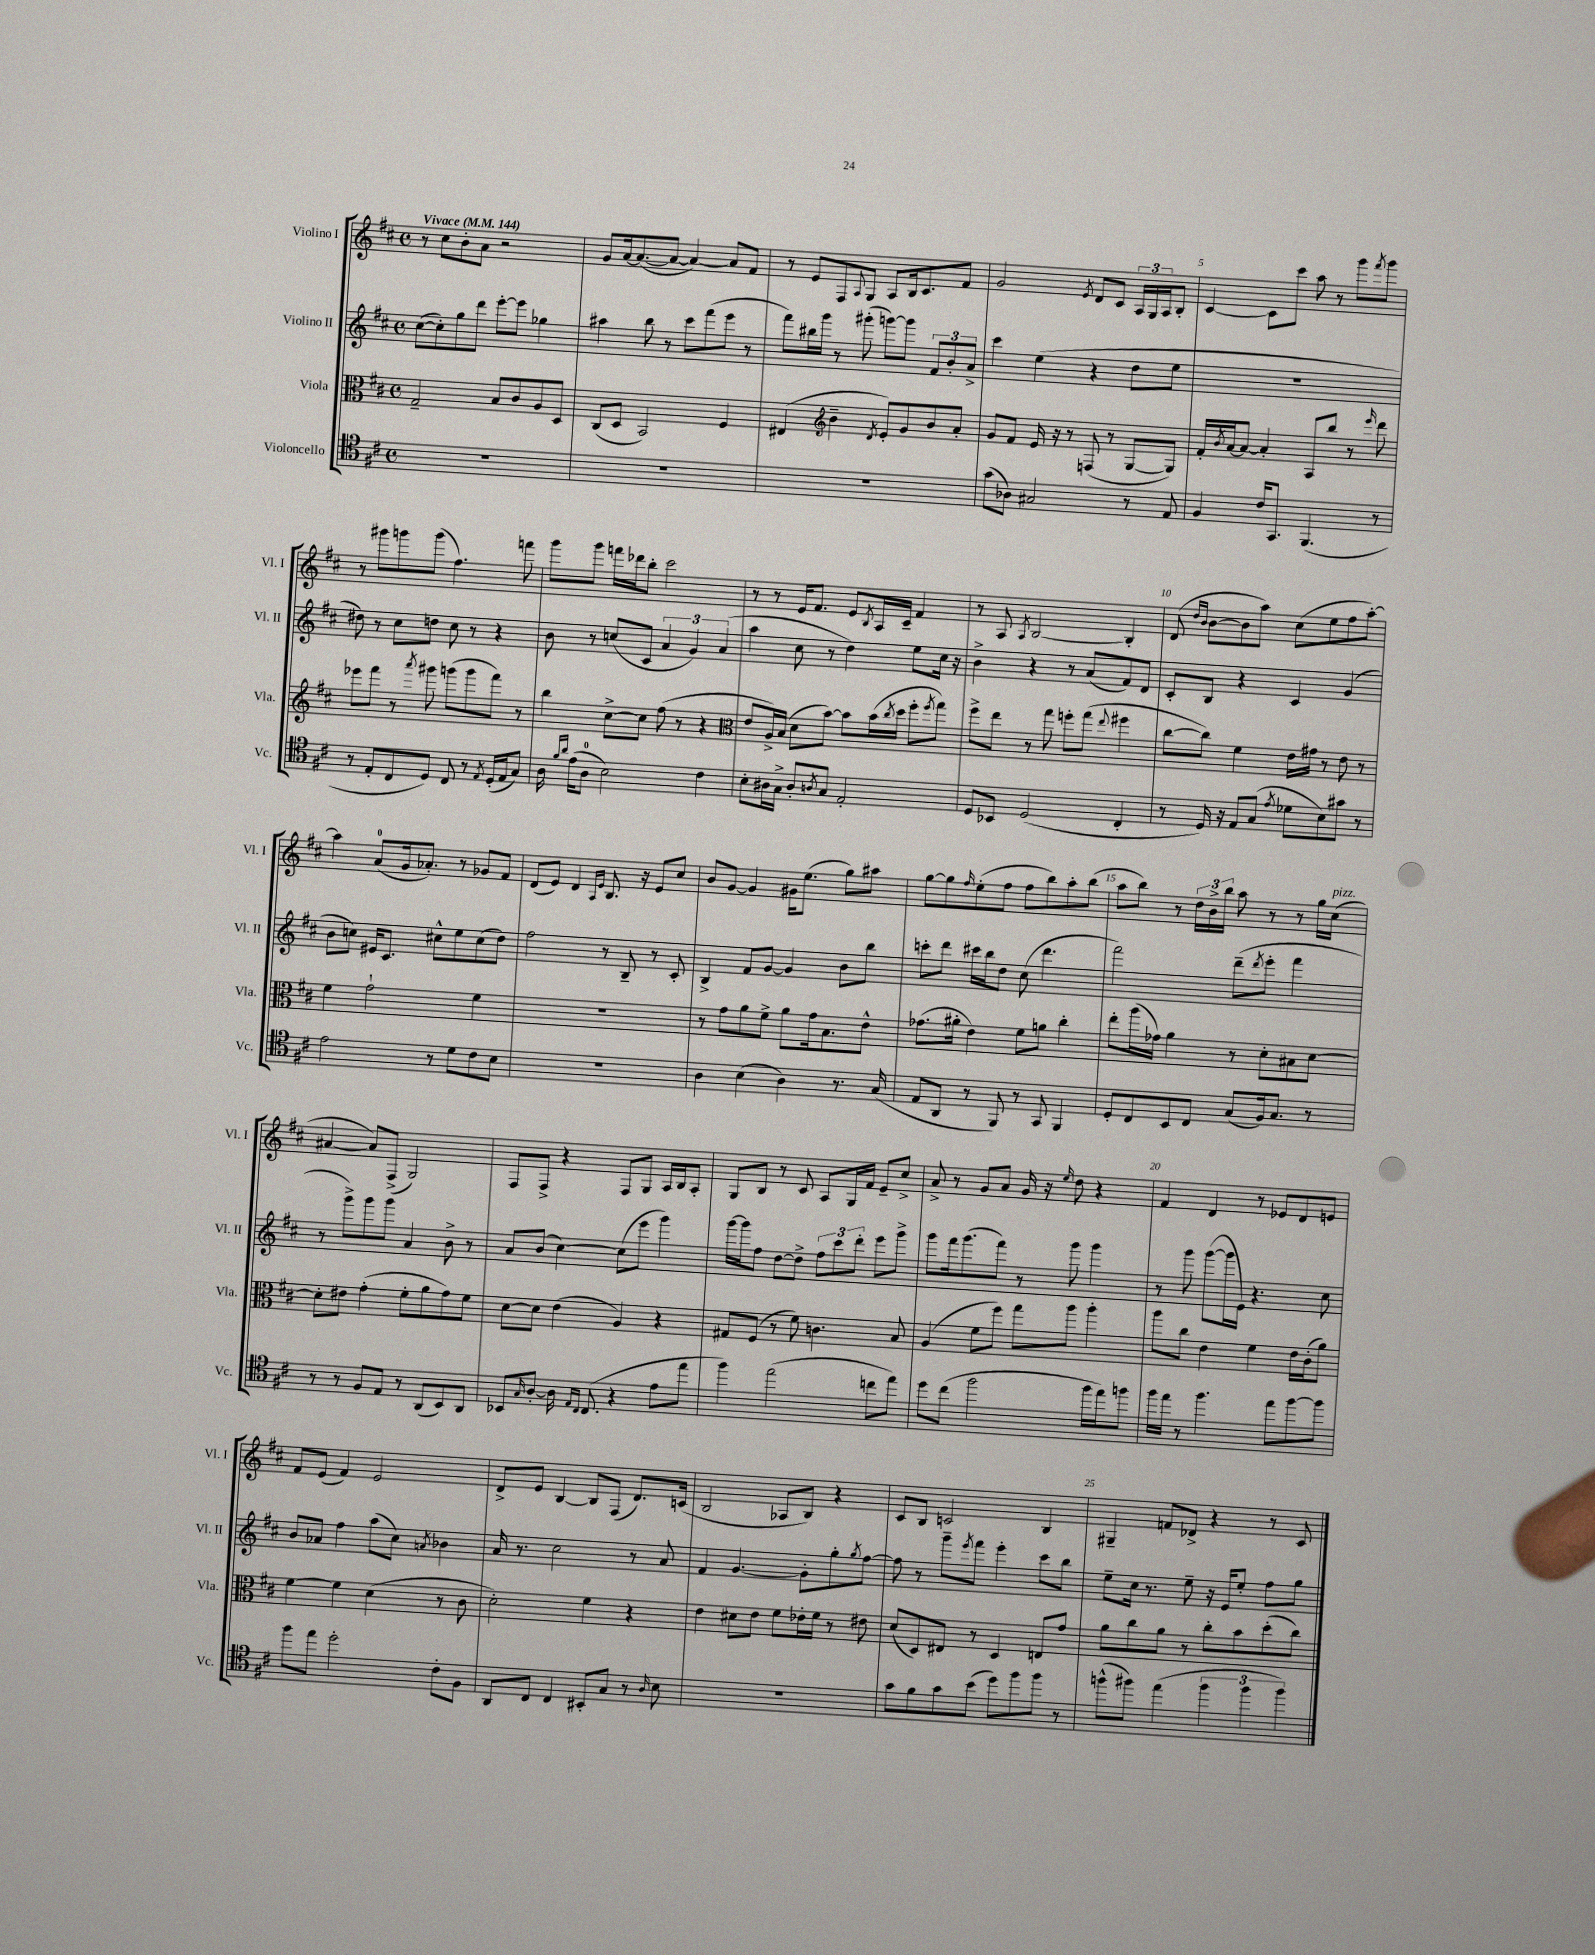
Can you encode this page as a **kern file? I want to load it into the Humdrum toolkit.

**kern	**kern	**kern	**kern
*part4	*part3	*part2	*part1
*staff4	*staff3	*staff2	*staff1
*I"Violoncello	*I"Viola	*I"Violino II	*I"Violino I
*I'Vc.	*I'Vla.	*I'Vl. II	*I'Vl. I
*clefC4	*clefC3	*clefG2	*clefG2
*k[f#c#]	*k[f#c#]	*k[f#c#]	*k[f#c#]
*M4/4	*M4/4	*M4/4	*M4/4
*met(c)	*met(c)	*met(c)	*met(c)
*MM144	*MM144	*MM144	*MM144
=1	=1	=1	=1
!	!	!	!LO:TX:a:B:t=Vivace
1r	2G~/	([8cc#\L	8r
.	.	8cc#'\])	8cc#\L
.	.	8gg\	8b'\
.	.	8ddd\J	8a\J
.	8B/L	[8eee'\L	2r
.	8c#/	8eee\J]	.
.	8A/	4gg-X\	.
.	8D/J	.	.
=2	=2	=2	=2
1r	(8C#/L	4aa#X\	8g/L
.	8D/J	.	[16a/k
.	.	.	(8.a/_
.	2BB/)	8bb\	.
.	.	8r	8a/J_
.	.	8ccc#\L	4a/_)
.	.	(8fff#\	.
.	4F#/	8eee\J	8a/L]
.	.	8r	8f#/J
=3	=3	=3	=3
1r	(4E#X/	8fff#\L)	8r
.	.	16bb#X\L	8e/L
.	.	16ggg\JJ	.
*	*clefG2	*	*
.	4b~\	8r	8F#/
.	.	.	8qqA/
.	.	(8ggg#X'\	8G/J
.	8qd/	.	.
.	8e'/L)	[8gggn\L)	8A/L
.	8g/	8ggg\J]	16B/k
.	.	.	8.c#/
.	8b/	12f#/L	.
.	.	12b'/	.
.	8a'/J	.	8f#/J
.	.	12a^/J	.
=4	=4	=4	=4
(8g\L	8g/L	4ccc#\	2g/
8A-X\J)	8f#/J	.	.
2G#X/	16e/	(4ee\	.
.	16r	.	.
.	8r	.	.
.	.	.	8qe/
.	(8Fn/	4r	8d/L
.	8r	.	8c#/J
8r	[8G/L	8dd\L	24A/LL
.	.	.	24G/
.	.	.	24A/J
8E/	8G/J])	8ee\J	8B'/J
=5	=5	=5	=5
4F#/	16f#'/LL	1r	[4c#/
.	8qb/	.	.
.	[16a/J	.	.
.	8a/J_	.	.
16c#/KL	4a'/]	.	8c#\L]
8.GG/J	.	.	.
.	.	.	8ccc#\J
(4.FF#/	8A/L	.	8aa\
.	8bb/J	.	8r
.	8r	.	8ggg\L
.	16qqeee/	.	8qfff#/
8r	8ddd\	.	8ggg\J
!!LO:LB:g=z
=6	=6	=6	=6
8r	8eee-X\L	8dd#X\)	8r
8E'/L	8fff#\J	8r	8ggg#X\L
8C#/	8r	8cc#\L	8gggn\
.	8qaaa/	.	.
8D/J)	8ggg#X\	8ddn\J	(8ggg\J
8C#/	(8gggn\L	8cc#\	4.ff#\)
8r	8ggg\	8r	.
8qE/	.	.	.
(16D'/LL	8fff#\J)	4r	.
16E/J	.	.	.
8G/J)	8r	.	8fffn\
=7	=7	=7	=7
16A\	4bb\	8b\	8ggg\L
16qqf#/LL	.	.	.
16qqa/JJ	.	.	.
(16e\KL	.	.	.
8A\J	.	8r	8ggg\J
2B\)	[8cc#^\L	(8ccn/L	16fffn\LL
.	.	.	16ddd-X\J
.	8cc#\J]	8c#/J	8bb'\J
.	(8ff#\	6a/	2ccc#\
.	8r	.	.
.	.	6g/)	.
4c#\	4r	.	.
.	.	(6a/	.
=8	=8	=8	=8
*	*clefC3	*	*
8B'\L	8e/L	4aa\	8r
16A#X\L	16A^/L)	.	8r
16G^\JJ	(16B/JJ	.	.
8A#'/L	8d\L	8cc#\	16e/KL
.	.	.	8.f#/J
8qAn/	.	.	.
8G/J	[8b\J)	8r	.
2E'/	8b\L]	4dd\)	8e/L
.	.	.	8qB/
.	(16b\L	.	16A/L
.	8qcc#/	.	.
.	16dd\JJ	.	16c#~/JJ
.	8ff#'\L	8ee\L	4f#/
.	8qff#/	.	.
.	8gg\J)	16cc#\Jk	.
.	.	16r	.
=9	=9	=9	=9
8D/L	8ff#^\L	4b^\	8r
8BB-X/J	8ee\J	.	8A/
.	.	.	8qA/
(2D/	8r	4r	[2B/
.	8gg\	.	.
.	8ffn'\L	8r	.
.	(8gg\J	(8a/L	.
.	8qqee/	.	.
4C#'/	4ff#X\	8f#/)	4B'/]
.	.	8d/J	.
=10	=10	=10	=10
8r	[8cc#\L	8c#'/L	(8d/
.	.	.	16qqdd/LL
.	.	.	16qqb/JJ
16D/)	8cc#\J])	8B/J	[8b\L
16r	.	.	.
8E/L	4f#\	4r	8b\]
(8G/J	.	.	8aa\J)
8qe/	.	.	.
8d-X\L	16e\LL	4c#/	(8cc#\L
.	16g#X\JJ	.	.
8B\)	8r	.	8ee\
8g#X\J	8e\	(4g/	8ff#\
8r	8r	.	[8aa'\J)
!!LO:LB:g=z
=11	=11	=11	=11
2e\	4f#\	8b\L	4aa\]
.	.	8ccn\J)	.
.	2g`\	16e#X/KL	(8a/L
.	.	8.c#/J	.
.	.	.	16g/k
.	.	.	8.a-X'/J)
8r	.	8cc#X^^\L	.
8d\L	.	8ee\	8r
8c#\	4f#\	(8cc#\	8g-X/L
8B\J	.	8dd\J)	8f#/J
=12	=12	=12	=12
1r	1r	2ff#\	(8d/L
.	.	.	8e/J)
.	.	.	4d/
.	.	.	16qqA/LL
.	.	.	16qqe/JJ
.	.	8r	8.B/
.	.	8B~/	.
.	.	.	16r
.	.	8r	8e/L
.	.	8c#'/	8cc#/J
=13	=13	=13	=13
4A\	8r	4B^/	8b/L
.	8g\L	.	[8g/J
(4B\	8a\	8f#/L	4g/]
.	8f#^\J	[8g/J	.
4A\)	8a\L	4g/]	16g#X\KL
.	.	.	(8.ee\J
.	16g\k	.	.
.	8.B\	.	.
8.r	.	8b\L	8gg\L)
.	8e^^\J	8bb\J	8aa#X\J
(16G/	.	.	.
=14	=14	=14	=14
8E/L	(8.g-X\L	8cccn'\L	[8gg\L
8AA/J	.	8ddd\J	8gg\]
.	16a#X'\Jk	.	.
.	.	.	16qqff#/
8r	4e\)	16ccc#X\LL	(8ee'\
.	.	16bb\J	.
8FF#/)	.	8dd\J	8ff#\J
8r	8f#\L	(8cc#\	8ff#\L
8GG/	8an\J	4.ddd\	8bb\)
4FF#/	4cc#'\	.	8aa'\
.	.	.	(8bb\J
=15	=15	=15	=15
8D'/L	8ee'\L	2fff#\)	8aa\L
8C#/	(16aa\L	.	8bb\J)
.	16g-X\JJ)	.	.
8BB/	4a\	.	8r
8C#/J	.	.	24dd\LL
.	.	.	24b^\
.	.	.	24bb\JJ
(8G/L	8r	(8ddd~\L	8aa\
.	.	8qddd/	.
16F#/k)	8d'\L	8eee'\J	8r
8.G/J	.	.	.
.	8B#X\	4fff#\	8r
8r	[8d\J	.	16gg\LL
!	!	!	!LO:TX:a:i:t=pizz.
.	.	.	(16cc#\JJ
!!LO:LB:g=z
=16	=16	=16	=16
8r	8d'\L]	8r	[4a#X/
8r	8e#X\J	8ggg^\L)	.
8F#/L	(4g'\	8ggg\	8a#/L])
8E/J	.	8ggg\J	(8F#^/J
8r	8f#'\L	4a/	2G/)
(8AA/L	8a\	.	.
8BB/)	8g\)	8b^\	.
8AA/J	8f#\J	8r	.
=17	=17	=17	=17
8BB-X/L	[8d\L	8a/L	8F#/L
16qqG/	.	.	.
[8A'/J	8d\J]	(8b/J	8F#^/J
16A\]	(4e\	[4cc#\)	4r
16qqE/LL	.	.	.
16qqC#/JJ	.	.	.
(8.C#/	.	.	.
4r	4A/)	(8cc#\L]	8F#/L
.	.	8eee\J	8G/J
8e\L	4r	4ggg\)	16A/LL
.	.	.	16B/J
8ee\J	.	.	8A'/J
=18	=18	=18	=18
4ff#\)	8G#X/L	[16ggg\LL	8G/L
.	.	16ggg\J]	.
.	(8F#/J	8ff#\J	8B/J
(2ee\	8r	[8dd\L	8r
.	8f#\)	8dd^\J]	8c#/
.	4.cn\	12ff#\L	8A/L
.	.	12ccc#\	.
.	.	.	16G/L
.	.	12ddd'\J	.
.	.	.	16f#/JJ
8ccn\L	.	8eee\L	8e~/L
8ee\J)	8B/	8ggg^\J	8cc#^/J
=19	=19	=19	=19
8dd\L	(4A/	8ggg\L	8a^/
(8cc#\J	.	16fff#\k	8r
.	.	(8.ggg\	.
2ff#\	8f#\L	.	8g/L
.	8ff#\J)	8fff#\J)	8a/J
.	8gg\L	8r	16g/
.	.	.	16r
.	.	.	16qqee/
.	8aa\J	8ggg\	8dd\
16ff#\LL	4aa'\	4ggg\	4r
16ee\J)	.	.	.
8ffn\J	.	.	.
=20	=20	=20	=20
16ff#\LL	8aa\L	8r	4f#/
16ee\JJ	.	.	.
8r	8cc#\J	8ggg\	.
4.ff#\	4e\	([8ggg\L	4d/
.	.	16ggg\L]	.
.	.	16e\JJ)	.
.	4f#\	4.r	8r
8ee\L	.	.	8e-X/L
[8ff#\	16e\LL	.	8d/
.	(16c#'\J	.	.
8ff#\J]	8a\J)	8cc#\	8en/J
!!LO:LB:g=z
=21	=21	=21	=21
8ff#\L	[4f#\	8b/L	8f#/L
8ee\J	.	8a-X/J	(8e/J
2dd'\	4f#\]	4ff#\	4f#/)
.	(4d\	(8aa\L	2e/
.	.	8cc#\J)	.
.	.	8qan/	.
8c#'\L	8r	4b-X\	.
8F#\J	8c#\	.	.
=22	=22	=22	=22
8AA/L	2d'\)	16a/	8d^/L
.	.	8.r	.
8C#/J	.	.	8e/J
4C#/	.	2cc#\	[4B/
8BB#X'/L	4f#\	.	8B/L]
8G/J	.	.	(8F#/J
8r	4r	8r	8.d/L)
16qqA/	.	.	.
8B\	.	8a/	.
.	.	.	(16cn/Jk
=23	=23	=23	=23
1r	4e\	4f#/	2B/
.	8d#X\L	[4.g/	.
.	8e\J	.	.
.	8f#\L	.	8A-X/L
.	16e-X'\L	8g'\L]	8B/J)
.	16f#\JJ	.	.
.	8r	8gg'\	4r
.	.	8qgg/	.
.	8e#X\	[8ff#\J	.
=24	=24	=24	=24
8g\L	(8d/L	8ff#\]	8c#/L
8f#\	8D/)	8r	8B/J
8g\	8E#X/J	8ggg~\L	2cn/
.	.	8qeee/	.
(8b\J	8r	8fff#\J	.
8dd\L)	4D/	4eee'\	.
8ff#\	.	.	.
8ff#\J	8En/L	8ccc#\L	4B/
8r	8g/J	8bb\J	.
=25	=25	=25	=25
(8ffn^^\L	8a\L	8ee~\L	4G#X~/
8ff#X\J)	8cc#\	16cc#\Jk	.
.	.	8.r	.
(4ee\	8a\J	.	8fn/L
.	8r	8ee~\	8d-X^/J
6ff#\	8cc#'\L	16r	4r
.	.	16e/KL	.
.	8b\	8ee'/J	.
6ff#\	.	.	.
.	(8dd'\	8ff#\L	8r
6ff#\)	.	.	.
.	8cc#\J)	8gg\J	8c#/
==	==	==	==
*-	*-	*-	*-
